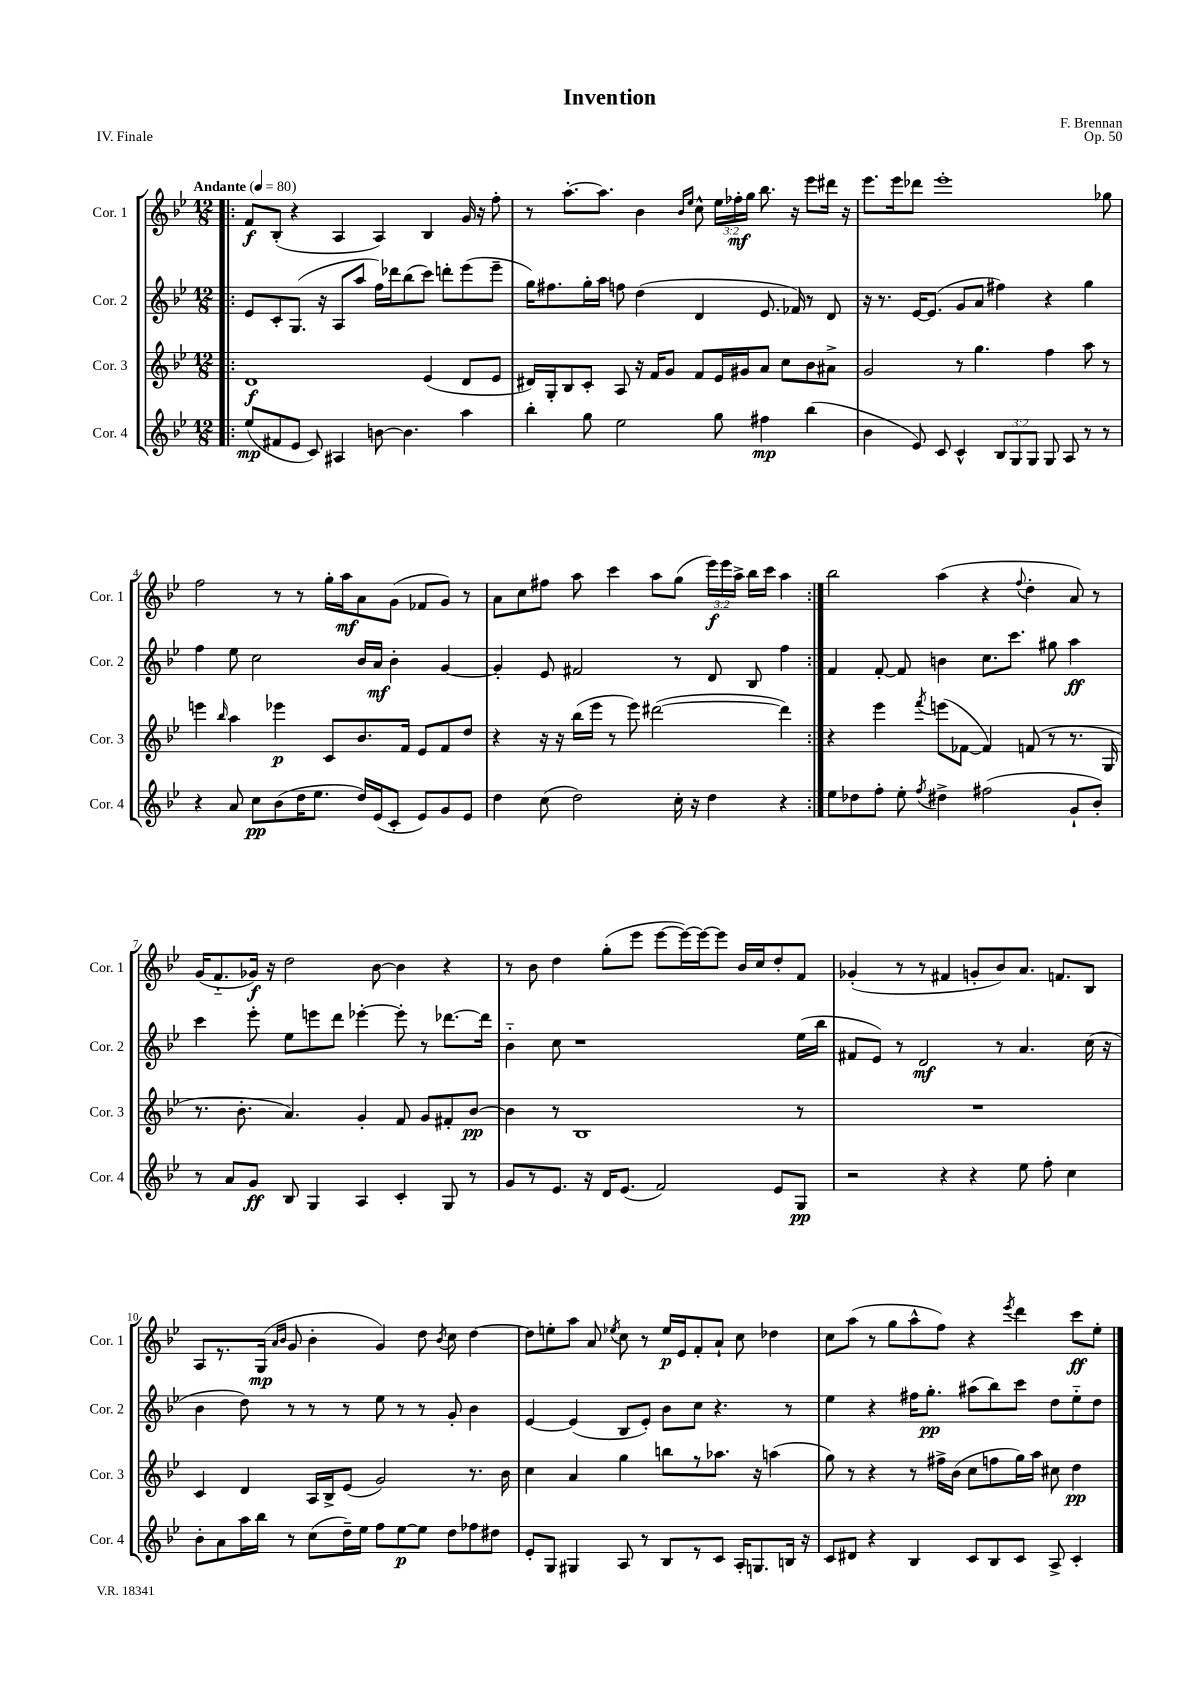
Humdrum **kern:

**kern	**dynam	**kern	**dynam	**kern	**dynam	**kern	**dynam
*part4	*part4	*part3	*part3	*part2	*part2	*part1	*part1
*staff4	*staff4	*staff3	*staff3	*staff2	*staff2	*staff1	*staff1
*I"Cor. 4	*	*I"Cor. 3	*	*I"Cor. 2	*	*I"Cor. 1	*
*I'Cor. 4	*	*I'Cor. 3	*	*I'Cor. 2	*	*I'Cor. 1	*
*clefG2	*	*clefG2	*	*clefG2	*	*clefG2	*
*k[b-e-]	*	*k[b-e-]	*	*k[b-e-]	*	*k[b-e-]	*
*M12/8	*	*M12/8	*	*M12/8	*	*M12/8	*
*MM80	*	*MM80	*	*MM80	*	*MM80	*
=1!|:	=1!|:	=1!|:	=1!|:	=1!|:	=1!|:	=1!|:	=1!|:
!	!	!	!	!	!	!LO:TX:a:B:t=Andante	!
(8ee-/L	mp	1d	f	8e-/L	.	8f/L	f
8f#X/	.	.	.	8c'/	.	(8B-'/J	.
8e-/J	.	.	.	(8.G/J	.	4r	.
8c/)	.	.	.	.	.	.	.
.	.	.	.	16r	.	.	.
4A#X/	.	.	.	8A/L	.	4A/	.
.	.	.	.	8aa/J	.	.	.
[8bn\	.	.	.	16ff\LL)	.	4A/)	.
.	.	.	.	16ddd-X\J	.	.	.
4.b\]	.	.	.	(8bb-\	.	.	.
.	.	(4e-/	.	8ccc\J)	.	4B-/	.
.	.	.	.	8dddn'\L	.	.	.
4aa\	.	8d/L	.	(8eee-\	.	16g/	.
.	.	.	.	.	.	16r	.
.	.	8e-/J	.	8eee-~\J	.	8ff'\	.
=2	=2	=2	=2	=2	=2	=2	=2
4bb-'\	.	16d#X/LL)	.	16gg\KL)	.	8r	.
.	.	16G'/J	.	8.ff#X\	.	.	.
.	.	8B-/	.	.	.	[8.aa'\L	.
8gg\	.	8c'/J	.	16gg'\L	.	.	.
.	.	.	.	16aa\JJ	.	8.aa\J]	.
2ee-\	.	8A/	.	8ffn\	.	.	.
.	.	16r	.	(4dd\	.	4b-\	.
.	.	16f/KL	.	.	.	.	.
.	.	8g/J	.	.	.	.	.
.	.	.	.	.	.	16qqb-/LL	.
.	.	.	.	.	.	16qqee-/JJ	.
.	.	8f/L	.	4d/	.	8cc^^\	.
8gg\	.	16e-/L	.	.	.	24ee-\LL	.
.	.	.	.	.	.	24ff-X'\	mf
.	.	16g#X/J	.	.	.	.	.
.	.	.	.	.	.	24gg\JJ	.
4ff#X\	mp	8a/J	.	8.e-/	.	8.bb-\	.
.	.	8cc\L	.	.	.	.	.
.	.	.	.	16f-X/)	.	16r	.
(4bb-\	.	8b-\	.	8r	.	8eee-\L	.
.	.	8a#X^\J	.	8d/	.	16ddd#X\Jk	.
.	.	.	.	.	.	16r	.
=3	=3	=3	=3	=3	=3	=3	=3
4b-\	.	2g/	.	16r	.	8.eee-\L	.
.	.	.	.	8.r	.	.	.
.	.	.	.	.	.	16eee-\k	.
8e-/)	.	.	.	[16e-/KL	.	8ddd-X\J	.
.	.	.	.	(8.e-/J]	.	.	.
8c/	.	.	.	.	.	1eee-'	.
4c^^/	.	8r	.	8g/L	.	.	.
.	.	4.gg\	.	8a/J	.	.	.
12B-/L	.	.	.	4ff#X\)	.	.	.
12G/	.	.	.	.	.	.	.
12G/J	.	.	.	.	.	.	.
8G/	.	4ff\	.	4r	.	.	.
8A/	.	.	.	.	.	.	.
8r	.	8aa\	.	4gg\	.	.	.
8r	.	8r	.	.	.	8gg-X\	.
!!LO:LB:g=z
=4	=4	=4	=4	=4	=4	=4	=4
4r	.	4eeen\	.	4ff\	.	2ff\	.
.	.	16qqbb-/	.	.	.	.	.
8a/	.	4aa\	.	8ee-\	.	.	.
8cc\L	pp	.	.	2cc\	.	.	.
(8b-\	.	4eee-X\	p	.	.	8r	.
16dd\K	.	.	.	.	.	8r	.
8.ee-\J	.	.	.	.	.	.	.
.	.	8c/L	.	.	.	16gg'\LL	.
.	.	.	.	.	.	16aa\J	mf
16dd/LL)	.	8.b-/	.	16b-/LL	.	8a\	.
(16e-/J	.	.	.	16a/JJ	mf	.	.
8c'/J	.	.	.	4b-'\	.	(8g\J	.
.	.	16f/Jk	.	.	.	.	.
8e-/L)	.	8e-/L	.	.	.	8f-X/L	.
8g/	.	8f/	.	[4g/	.	8g/J)	.
8e-/J	.	8dd/J	.	.	.	8r	.
=5	=5	=5	=5	=5	=5	=5	=5
4dd\	.	4r	.	4g'/]	.	8a\L	.
.	.	.	.	.	.	8cc\	.
(8cc\	.	16r	.	8e-/	.	8ff#X\J	.
.	.	16r	.	.	.	.	.
2dd\)	.	(16bb-\LL	.	2f#X/	.	8aa\	.
.	.	16eee-\JJ	.	.	.	.	.
.	.	8r	.	.	.	4ccc\	.
.	.	8eee-\)	.	.	.	.	.
.	.	([2ddd#X\	.	.	.	8aa\L	.
16cc'\	.	.	.	8r	.	(8gg\J	.
16r	.	.	.	.	.	.	.
4dd\	.	.	.	8d/	.	24eee-\LL)	f
.	.	.	.	.	.	24eee-\	.
.	.	.	.	.	.	24aa^\JJ	.
.	.	.	.	8B-/	.	16bb-\LL	.
.	.	.	.	.	.	16ccc\JJ	.
4r	.	4ddd#\])	.	4ff\	.	4aa\	.
=6:|!	=6:|!	=6:|!	=6:|!	=6:|!	=6:|!	=6:|!	=6:|!
8ee-\L	.	4r	.	4f/	.	2bb-\	.
8dd-X\	.	.	.	.	.	.	.
8ff'\J	.	4eee-\	.	[8f'/	.	.	.
8ee-'\	.	.	.	8f/]	.	.	.
8qff/	.	8qfff/	.	.	.	.	.
4dd#X^\	.	(8eeen\L	.	4bn\	.	(4aa\	.
.	.	[8f-X\J	.	.	.	.	.
(2ff#X\	.	4f-/])	.	8.cc\L	.	4r	.
.	.	.	.	8.ccc\J	.	.	.
.	.	.	.	.	.	8qqff/	.
.	.	(8fn/	.	.	.	4dd'\	.
.	.	8r	.	8gg#X\	.	.	.
8g`/L	.	8.r	.	4aa\	ff	8a/)	.
8b-'/J)	.	.	.	.	.	8r	.
.	.	16G/	.	.	.	.	.
!!LO:LB:g=z
=7	=7	=7	=7	=7	=7	=7	=7
8r	.	8.r	.	4ccc\	.	(16g/KL	.
.	.	.	.	.	.	8.f/	.
8a/L	.	.	.	.	.	.	.
.	.	8.b-'\	.	.	.	.	.
8g/J	ff	.	.	8eee-'\	.	16g-X/Jk)	f
.	.	.	.	.	.	16r	.
8B-/	.	4.a/)	.	8ee-\L	.	2dd\	.
4G/	.	.	.	8eeen\	.	.	.
.	.	.	.	8ddd\J	.	.	.
4A/	.	4g'/	.	[4eee-X'\	.	.	.
.	.	.	.	.	.	[8b-\	.
4c'/	.	8f/	.	8eee-'\]	.	4b-\]	.
.	.	8g/L	.	8r	.	.	.
8G/	.	8f#X'/	.	[8.ddd-X\L	.	4r	.
8r	.	[8b-/J	pp	.	.	.	.
.	.	.	.	16ddd-\Jk]	.	.	.
=8	=8	=8	=8	=8	=8	=8	=8
8g/L	.	4b-\]	.	4b-\	.	8r	.
8r	.	.	.	.	.	8b-\	.
8.e-/J	.	8r	.	8cc\	.	4dd\	.
.	.	1B-	.	1r	.	.	.
16r	.	.	.	.	.	.	.
16d/KL	.	.	.	.	.	(8gg'\L	.
(8.e-/J	.	.	.	.	.	.	.
.	.	.	.	.	.	8eee-\J	.
2f/)	.	.	.	.	.	[8eee-\L	.
.	.	.	.	.	.	16eee-\L_)	.
.	.	.	.	.	.	16eee-\J_	.
.	.	.	.	.	.	8eee-\J]	.
.	.	.	.	.	.	16b-/LL	.
.	.	.	.	.	.	16cc/J	.
8e-/L	.	.	.	.	.	8dd'/	.
8G/J	pp	8r	.	(16ee-\LL	.	8f/J	.
.	.	.	.	16bb-\JJ	.	.	.
=9	=9	=9	=9	=9	=9	=9	=9
2r	.	1.r	.	8f#X/L	.	(4g-X'/	.
.	.	.	.	8e-/J)	.	.	.
.	.	.	.	8r	.	8r	.
.	.	.	.	2d/	mf	8r	.
4r	.	.	.	.	.	4f#X/	.
4r	.	.	.	.	.	8gn'/L	.
.	.	.	.	8r	.	8b-/)	.
8ee-\	.	.	.	4.a/	.	8.a/J	.
8ff'\	.	.	.	.	.	.	.
.	.	.	.	.	.	8.fn/L	.
4cc\	.	.	.	.	.	.	.
.	.	.	.	(16cc\	.	8B-/J	.
.	.	.	.	16r	.	.	.
!!LO:LB:g=z
=10	=10	=10	=10	=10	=10	=10	=10
8b-'\L	.	4c/	.	4b-\	.	8A/L	.
8a\	.	.	.	.	.	8.r	.
16aa\L	.	4d/	.	8dd\)	.	.	.
16bb-\JJ	.	.	.	.	.	(16G/Jk	mp
.	.	.	.	.	.	16qqa/LL	.
.	.	.	.	.	.	16qqb-/JJ	.
8r	.	.	.	8r	.	8g/	.
(8cc\L	.	16A/LL	.	8r	.	4b-'\	.
.	.	16B-^/J	.	.	.	.	.
16dd~\L)	.	(8e-/J	.	8r	.	.	.
16ee-\JJ	.	.	.	.	.	.	.
8ff\L	.	2g/)	.	8ee-\	.	4g/)	.
[8ee-\	p	.	.	8r	.	.	.
8ee-\J]	.	.	.	8r	.	8dd\	.
.	.	.	.	.	.	8qb-/	.
8dd\L	.	.	.	8g'/	.	8cc\	.
8ff-X\	.	8.r	.	4b-\	.	[4dd\	.
8dd#X\J	.	.	.	.	.	.	.
.	.	16b-\	.	.	.	.	.
=11	=11	=11	=11	=11	=11	=11	=11
8e-'/L	.	4cc\	.	[4e-/	.	8dd\L]	.
8G/J	.	.	.	.	.	8een'\	.
4G#X/	.	4a/	.	(4e-/]	.	8aa\J	.
.	.	.	.	.	.	8a/	.
.	.	.	.	.	.	8qee-X/	.
8A/	.	4gg\	.	8B-/L	.	8cc\	.
8r	.	.	.	8e-'/J)	.	8r	.
8B-/L	.	8bbn\L	.	8b-\L	.	16ee-/LL	p
.	.	.	.	.	.	16e-/J	.
8r	.	8r	.	8cc\J	.	8f'/	.
8c/J	.	8.aa-X\J	.	4.r	.	8a`/J	.
16A'/KL	.	.	.	.	.	8cc\	.
8.Gn/	.	16r	.	.	.	.	.
.	.	(4aan\	.	.	.	4dd-X\	.
16Bn/Jk	.	.	.	8r	.	.	.
16r	.	.	.	.	.	.	.
=12	=12	=12	=12	=12	=12	=12	=12
8c/L	.	8gg\)	.	4ee-\	.	8cc\L	.
8d#X/J	.	8r	.	.	.	(8aa\J	.
4r	.	4r	.	4r	.	8r	.
.	.	.	.	.	.	8gg\L	.
4B-/	.	8r	.	16ff#X\KL	.	8aa^^\	.
.	.	.	.	8.gg'\J	pp	.	.
.	.	16ff#X^\LL	.	.	.	8ff\J)	.
.	.	(16b-\JJ	.	.	.	.	.
8c/L	.	8cc\L	.	(8aa#X\L	.	4r	.
8B-/	.	8ffn\	.	8bb-\)	.	.	.
.	.	.	.	.	.	8qeee-/	.
8c/J	.	16gg\L)	.	8ccc\J	.	4ddd\	.
.	.	16aa\JJ	.	.	.	.	.
8A^/	.	8cc#X\	.	8dd\L	.	.	.
4c'/	.	4dd\	pp	8ee-\	.	8ccc\L	ff
.	.	.	.	8dd\J	.	8ee-'\J	.
==	==	==	==	==	==	==	==
*-	*-	*-	*-	*-	*-	*-	*-
